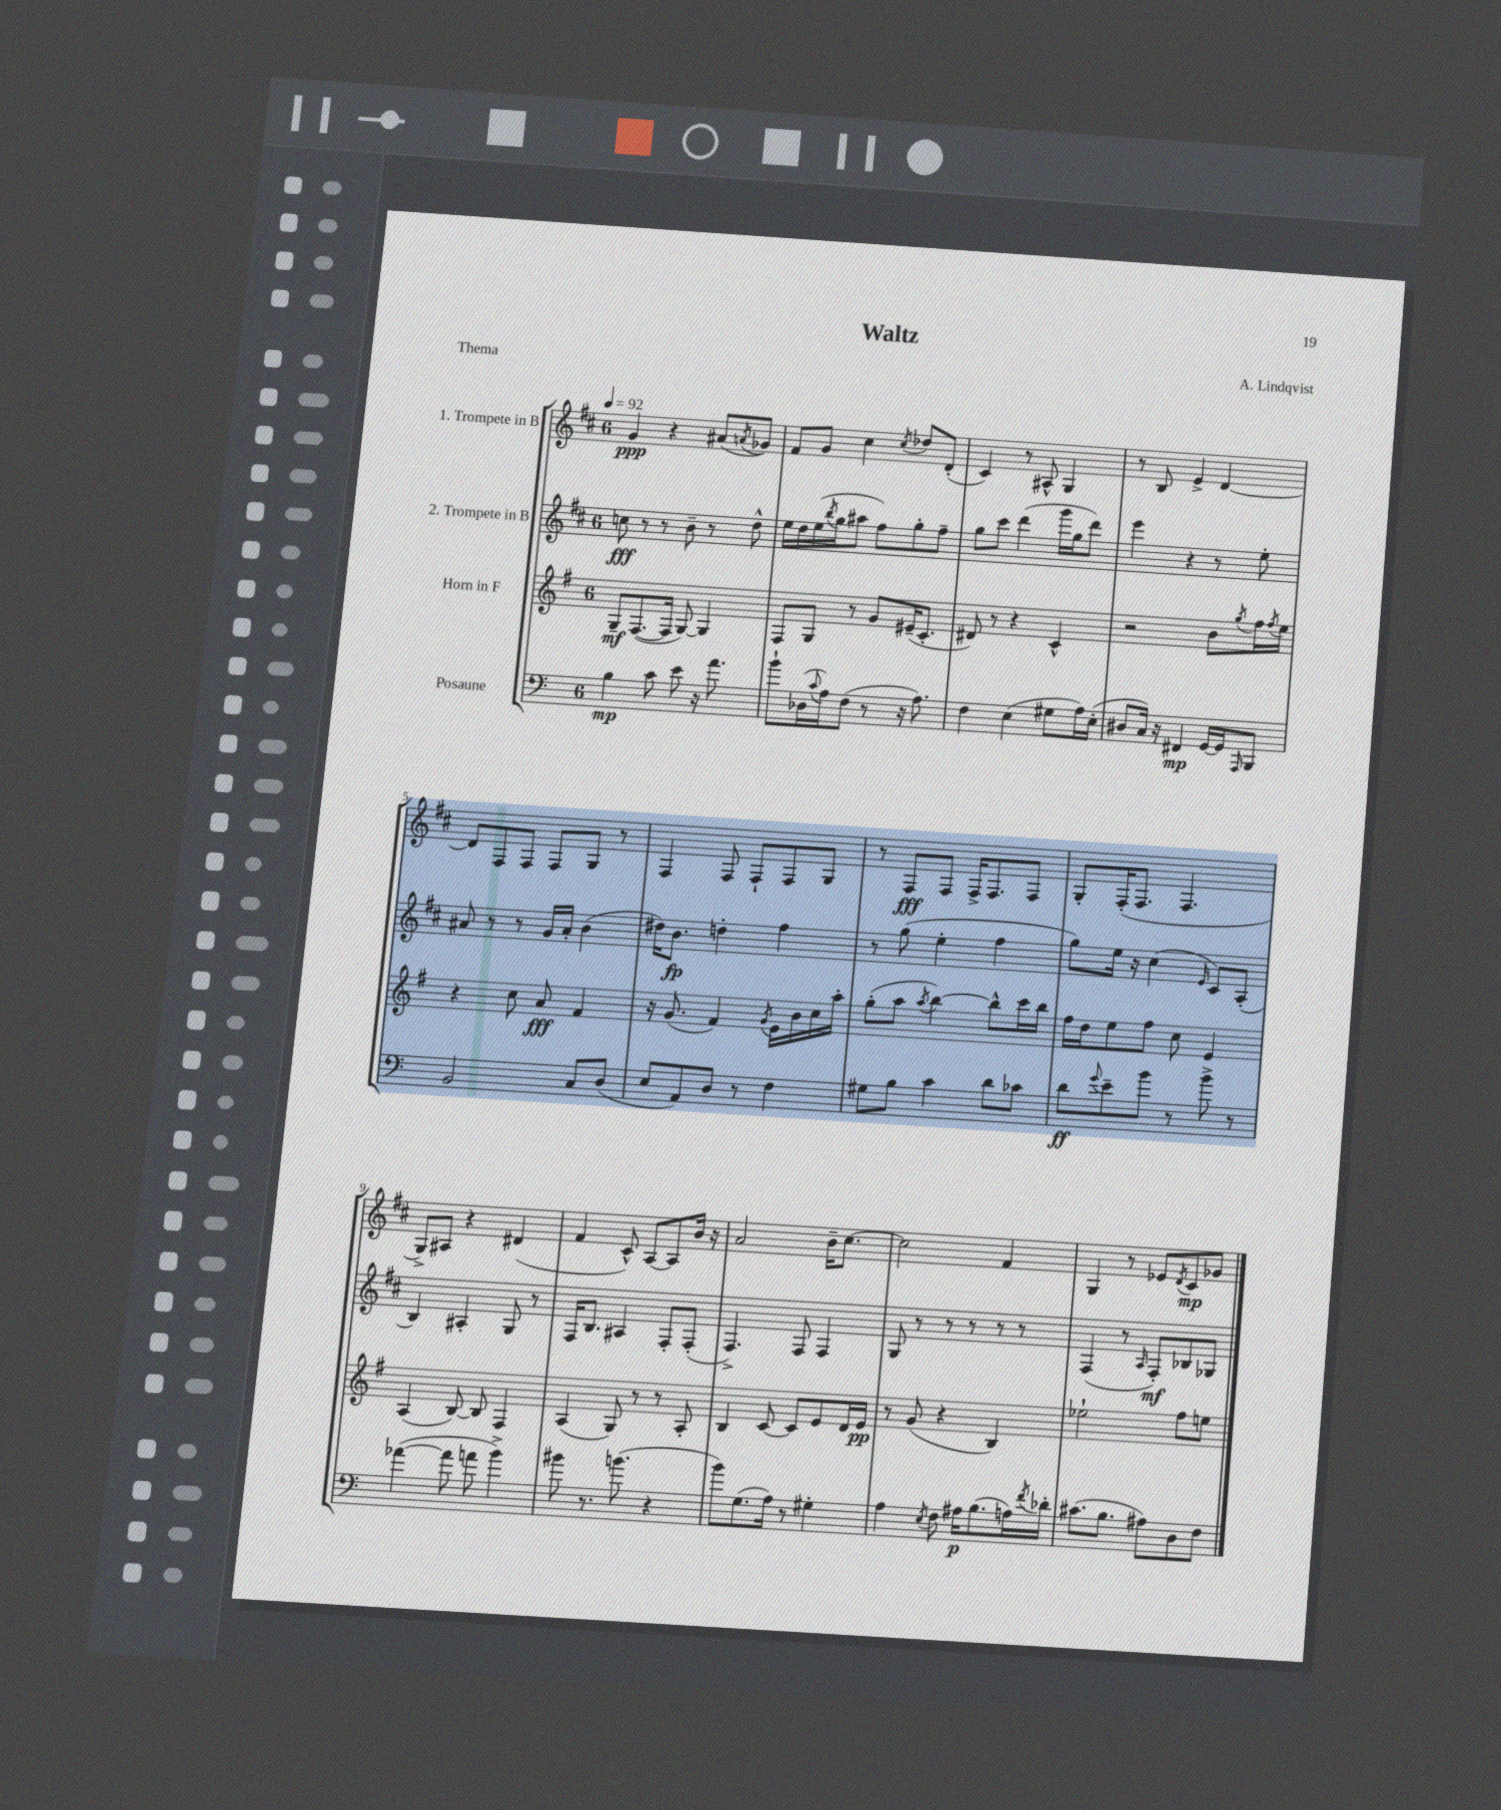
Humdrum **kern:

**kern	**dynam	**kern	**dynam	**kern	**dynam	**kern	**dynam
*part4	*part4	*part3	*part3	*part2	*part2	*part1	*part1
*staff4	*staff4	*staff3	*staff3	*staff2	*staff2	*staff1	*staff1
*I"Posaune	*	*I"Horn in F	*	*I"2. Trompete in B	*	*I"1. Trompete in B	*
*clefF4	*	*clefG2	*	*clefG2	*	*clefG2	*
*k[]	*	*k[f#]	*	*k[f#c#]	*	*k[f#c#]	*
*M6/8	*	*M6/8	*	*M6/8	*	*M6/8	*
*MM92	*	*MM92	*	*MM92	*	*MM92	*
=1	=1	=1	=1	=1	=1	=1	=1
4B\	mp	8G~/L	mf	8ccn\	fff	4g/	ppp
.	.	([8.F#/	.	8r	.	.	.
8c\	.	.	.	8r	.	4r	.
.	.	16F#/Jk]	.	.	.	.	.
8e\	.	[8G/)	.	8b~\	.	.	.
16r	.	4G/]	.	8r	.	(8a#X/L	.
8.a\	.	.	.	.	.	.	.
.	.	.	.	.	.	8qan/	.
.	.	.	.	8dd^^\	.	8g-X/J)	.
=2	=2	=2	=2	=2	=2	=2	=2
8b`\L	.	8F#/L	.	16ee\LL	.	8f#/L	.
.	.	.	.	16dd\	.	.	.
(16D-X\L	.	8G/J	.	(16ee\	.	8g/J	.
8qqc/	.	.	.	8qbb/	.	.	.
16A\J)	.	.	.	16gg\J	.	.	.
(8F\J	.	8r	.	8aa#X\J	.	4cc#\	.
8r	.	8g/L	.	8ff#\L)	.	.	.
.	.	.	.	.	.	8qcc#/	.
16r	.	(16e#X~/K	.	8gg'\	.	8dd-X/L	.
8.A\)	.	8.c'/J	.	.	.	.	.
.	.	.	.	8ff#~\J	.	(8d'/J	.
=3	=3	=3	=3	=3	=3	=3	=3
4F\	.	8d#X/)	.	8gg\L	.	4c#/)	.
.	.	8r	.	8ccc#\J	.	.	.
(4E\	.	4r	.	(4ddd\	.	8r	.
.	.	.	.	.	.	8A#X^^/	.
8G#X\L	.	4c^^/	.	16ggg\LL	.	4G/	.
.	.	.	.	16gg\J	.	.	.
16A\L)	.	.	.	8ddd\J)	.	.	.
(16E'\JJ	.	.	.	.	.	.	.
=4	=4	=4	=4	=4	=4	=4	=4
8D#X/L	.	2r	.	4eee\	.	8r	.
16C/Jk)	.	.	.	.	.	8B/	.
16r	.	.	.	.	.	.	.
4FF#X/	mp	.	.	4r	.	4e^/	.
[16GG/LL	.	8b\L	.	8r	.	[4d/	.
16GG/J]	.	.	.	.	.	.	.
16qqAAA/	.	8qgg/	.	.	.	.	.
8BBB/J	.	16ff#\L	.	8ee'\	.	.	.
.	.	8qff#/	.	.	.	.	.
.	.	16ee\JJ	.	.	.	.	.
!!LO:LB:g=z
=5	=5	=5	=5	=5	=5	=5	=5
2BB/	.	4r	.	8a#X/	.	8d/L]	.
.	.	.	.	8r	.	8F#/	.
.	.	8cc\	.	8r	.	8F#/J	.
.	.	8a/	fff	16g/LL	.	8F#/L	.
.	.	.	.	16a#'/JJ	.	.	.
8C/L	.	4f#/	.	(4b\	.	8G/J	.
(8D/J	.	.	.	.	.	8r	.
=6	=6	=6	=6	=6	=6	=6	=6
8E/L	.	16r	.	16dd#X\KL)	.	4F#/	.
.	.	(8.g/	.	8.b\J	fp	.	.
8AA/)	.	.	.	.	.	.	.
8D/J	.	4f#/)	.	4ddn'\	.	8F#/	.
8r	.	.	.	.	.	8F#`/L	.
.	.	8qg/	.	.	.	.	.
4F\	.	16e\LL	.	4ff#\	.	8F#/	.
.	.	16b\	.	.	.	.	.
.	.	16cc\	.	.	.	8G/J	.
.	.	16aa'\JJ	.	.	.	.	.
=7	=7	=7	=7	=7	=7	=7	=7
8G#X\L	.	(8gg'\L	.	8r	.	8r	.
8B\J	.	8aa\J	.	(8gg\	.	8F#/L	fff
.	.	8qaa/	.	.	.	.	.
4c\	.	[4bb\)	.	4ee'\	.	8F#/J	.
.	.	.	.	.	.	16F#^/KL	.
.	.	.	.	.	.	8.F#/	.
8d\L	.	8bb^^\L]	.	4ff#\	.	.	.
8c-X\J	.	16ccc\L	.	.	.	8F#/J	.
.	.	16bb\JJ	.	.	.	.	.
=8	=8	=8	=8	=8	=8	=8	=8
8d\L	ff	16ff#\LL	.	8gg\L)	.	8G'/L	.
.	.	16dd\J	.	.	.	.	.
8qqg/	.	.	.	.	.	.	.
8e~\	.	8ee\	.	16ee\Jk	.	(16F#'/K	.
.	.	.	.	16r	.	8.F#/J	.
8b\J	.	8ff#\J	.	(4cc#\	.	.	.
8r	.	8cc\	.	.	.	4.F#/	.
.	.	.	.	16qqe/	.	.	.
8b^\	.	4e/	.	8c#/L)	.	.	.
8r	.	.	.	(8A'/J	.	.	.
!!LO:LB:g=z
=9	=9	=9	=9	=9	=9	=9	=9
([4a-X\	.	(4A/	.	4B/)	.	8G^/L)	.
.	.	.	.	.	.	8A#X/J	.
8a-\]	.	[8B/)	.	4A#X'/	.	4r	.
8an\	.	8B/]	.	.	.	.	.
4b^\)	.	4F#/	.	8G/	.	(4d#X/	.
.	.	.	.	8r	.	.	.
=10	=10	=10	=10	=10	=10	=10	=10
8b#X\	.	(4A/	.	16F#/KL	.	4f#/	.
.	.	.	.	8.B/J	.	.	.
8.r	.	.	.	.	.	.	.
.	.	8G/)	.	4A#X/	.	8c#^^/)	.
(8.bn\	.	.	.	.	.	.	.
.	.	8r	.	.	.	[8A/L	.
4r	.	8r	.	8F#'/L	.	8A/]	.
.	.	8A'/	.	(8F#'/J	.	16b/Jk	.
.	.	.	.	.	.	16r	.
=11	=11	=11	=11	=11	=11	=11	=11
8b\L)	.	4B/	.	4.F#^/)	.	2a/	.
(8.G\	.	.	.	.	.	.	.
.	.	[8c/	.	.	.	.	.
16A\Jk)	.	.	.	.	.	.	.
8r	.	8c/L]	.	8F#/	.	.	.
4G#X'\	.	8e/	.	4F#/	.	16b~\KL	.
.	.	.	.	.	.	[8.cc#\J	.
.	.	16d/L	.	.	.	.	.
.	.	16e/JJ	pp	.	.	.	.
=12	=12	=12	=12	=12	=12	=12	=12
4A\	.	8r	.	8G/	.	2cc#\]	.
.	.	(8g/	.	8r	.	.	.
8qE/	.	.	.	.	.	.	.
8F\	.	4r	.	8r	.	.	.
16A#X\KL	p	.	.	8r	.	.	.
(8.B\	.	.	.	.	.	.	.
.	.	4B/)	.	8r	.	4f#/	.
16An\L)	.	.	.	8r	.	.	.
8qf/	.	.	.	.	.	.	.
16d-X'\JJ	.	.	.	.	.	.	.
=13	=13	=13	=13	=13	=13	=13	=13
(8.c#X\L	.	2ee-X`\	.	(4F#/	.	4G/	.
8.B\J	.	.	.	.	.	.	.
.	.	.	.	8r	.	8r	.
.	.	.	.	16qqA/	.	.	.
8A#X\L)	.	.	.	8F#'/L)	mf	8e-X/L	.
.	.	.	.	.	.	8qd/	.
8D\	.	8ff#\L	.	8B-X/	.	8c#/	mp
8F\J	.	8een\J	.	8G-X/J	.	8g-X/J	.
==	==	==	==	==	==	==	==
*-	*-	*-	*-	*-	*-	*-	*-
